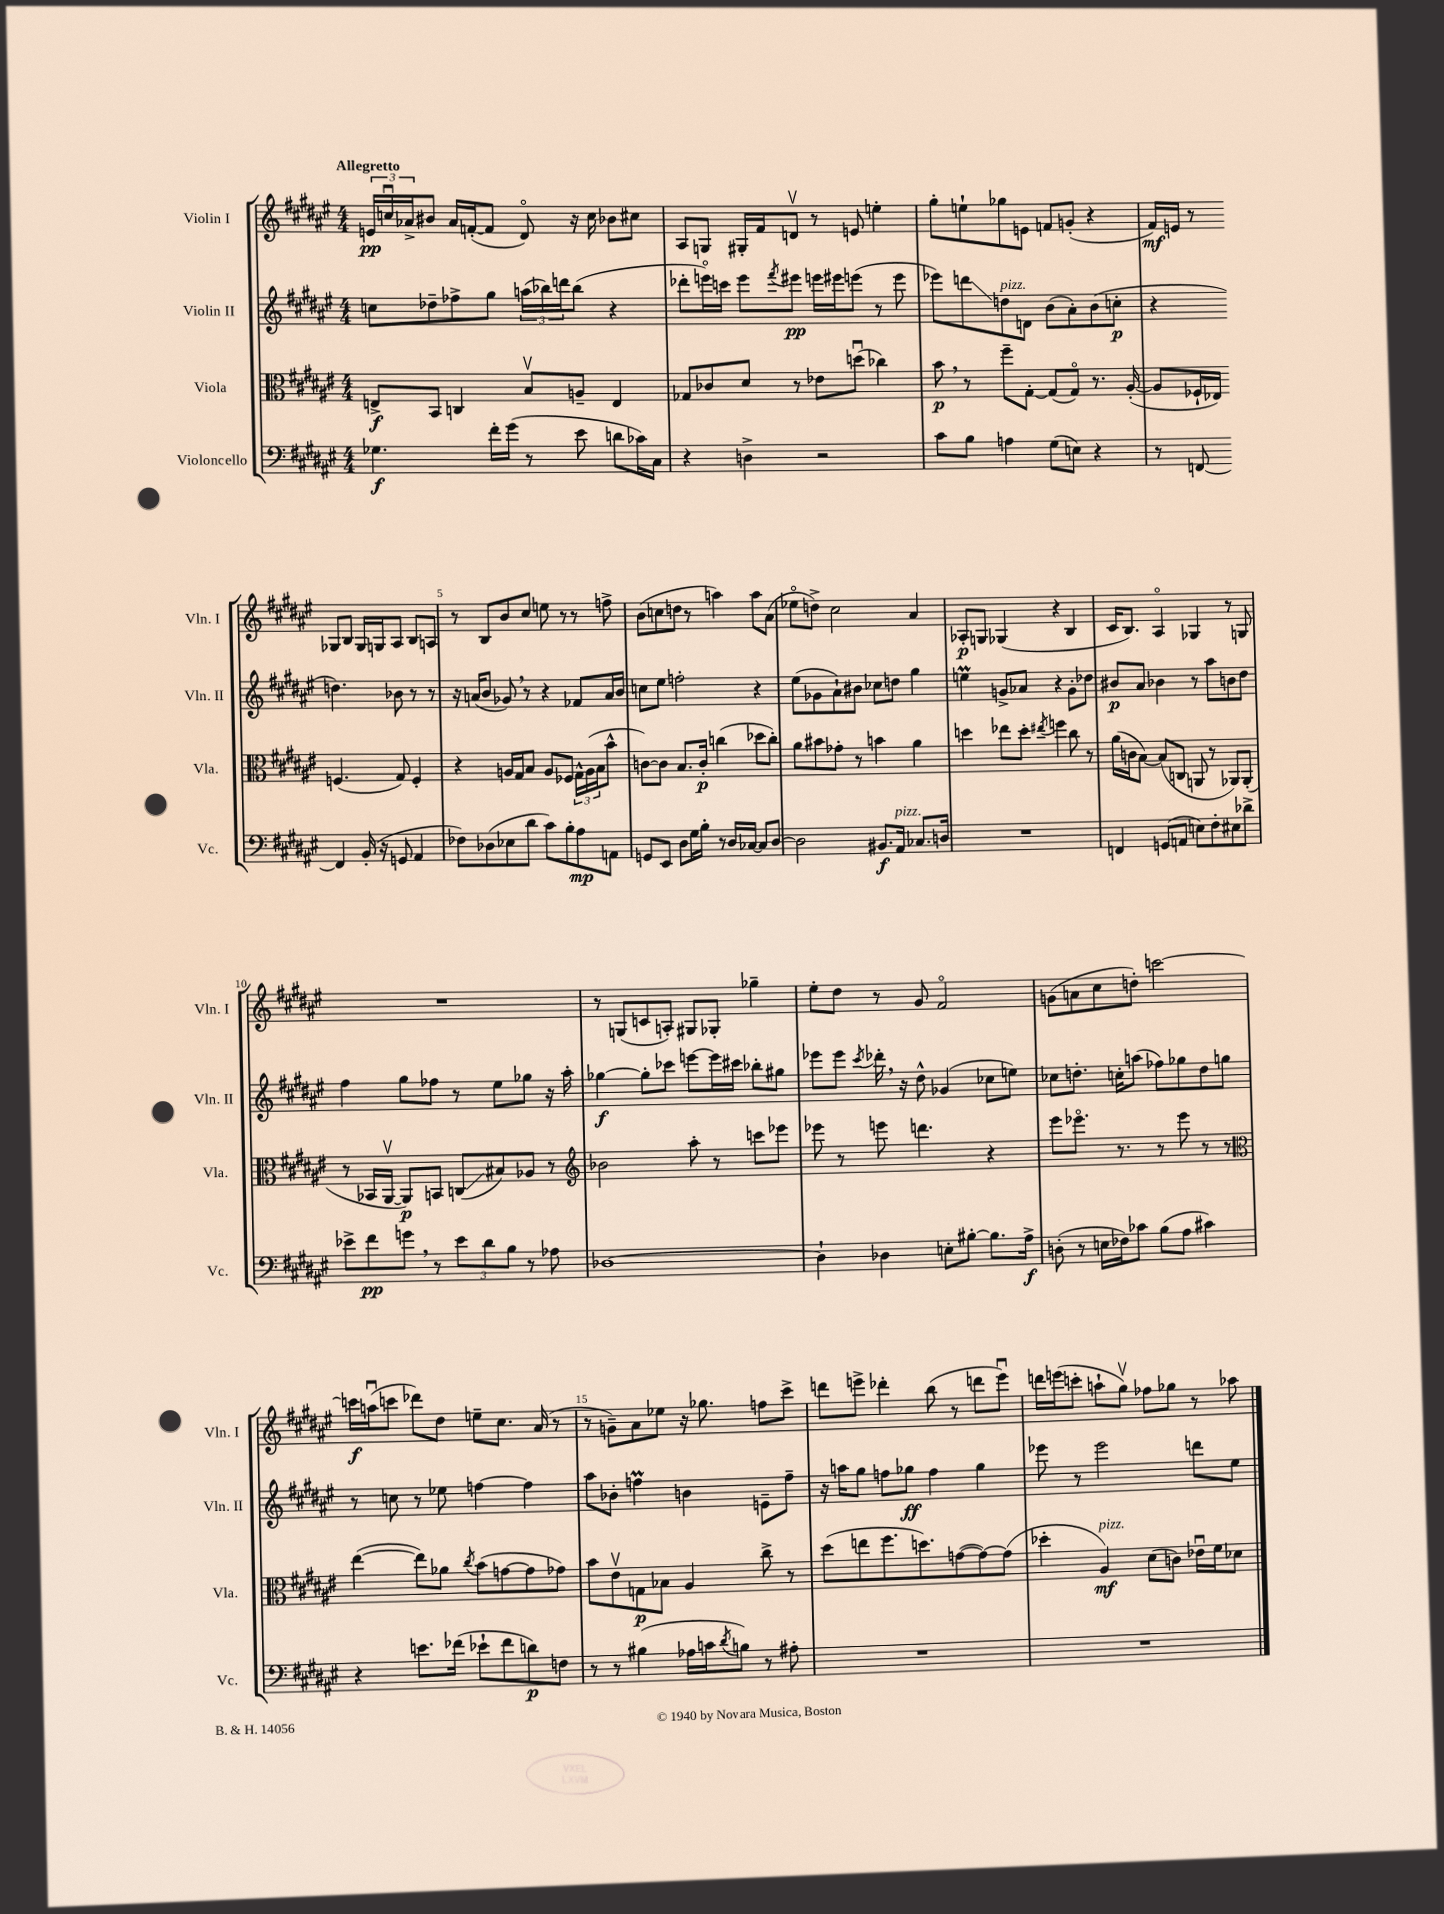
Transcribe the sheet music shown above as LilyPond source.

<<
\new StaffGroup <<
\new Staff = "s0" \with { instrumentName = "Violin I" shortInstrumentName = "Vln. I" } {
    \clef treble \key fis \major \numericTimeSignature \time 4/4 \tempo "Allegretto"
    \tuplet 3/2 { e'16\pp c''16\downbow aes'16-> } bis'8 aes'16 f'16~-.( f'8 dis'8\flageolet) r16 c''16 bes'8 cis''8 |
    ais8 g8 gis16-. fis'16 d'8\upbow r8 e'8 e''4-. |
    gis''8-. e''8-! ges''8 e'8 f'8 g'8-.( r4 |
    fis'16\mf) e'16 r8 ges8 b8 ges16 g16 ais8 b8 a8 |
    r8 b8 b'8 cis''8 e''8 r8 r8 f''8-> |
    b'8( c''8 d''8 r8 a''4) a''8 ais'8( |
    ees''8\flageolet d''8->) cis''2 ais'4 |
    aes8-.\p g8 ges4( r4 b4 |
    cis'16 b8.) ais4\flageolet ges4 r8 g8 |
    R1 |
    r8 g8( c'8 a8-.) gis8 ges8-. ges''4-- |
    eis''8-. dis''8 r8 gis'8 fis'2\flageolet |
    g'8( a'8 cis''8 d''8-.) c'''2~ |
    c'''16\f a''16\downbow( c'''8 des'''8) dis''8 e''8-- cis''8. ais'16( r8 |
    r8 g'8--) ais'8 ees''8 r16 ges''8. f''8 cis'''8-> |
    d'''8 e'''8-> des'''4-. b''8( r8 d'''8 e'''8\downbow) |
    d'''16 e'''16( c'''8-. a''8-! gis''8\upbow) fes''8 ges''8 r8 aes''8 \bar "|." |
}
\new Staff = "s1" \with { instrumentName = "Violin II" shortInstrumentName = "Vln. II" } {
    \clef treble \key fis \major \numericTimeSignature \time 4/4
    c''8 des''8-- fes''8-> gis''8 \tuplet 3/2 { a''16( bes''16) d'''16 } bes''8( r4 |
    des'''8-. e'''16\flageolet) c'''16 e'''8 \acciaccatura { fis'''8 } eis'''8\pp e'''16 eis'''16 e'''8( r8 e'''8 |
    ees'''8) d'''8\glissando d''8^\markup { \italic "pizz." } d'8 b'8( ais'8-.) b'8( c''8-.\p |
    r4 d''4.) bes'8 r8 r8 |
    r16 a'16( b'8 ges'8) \breathe r8 r4 fes'8 a'16 b'16 |
    c''8 eis''8 f''2-. r4 |
    eis''8( ges'8 ais'8-!) bis'8 ces''8 d''8 gis''4 |
    e''4\prall g'8-> aes'8 r4 g'8-. des''8 |
    bis'8\p ais'8 bes'4 r8 ais''8 b'8 dis''8 |
    fis''4 gis''8 fes''8 r8 eis''8 ges''8 r16 ais''16-. |
    ges''4~\f ges''8-. ces'''8 e'''8~ e'''16 cis'''16 bes''8-. gis''8 |
    ees'''8 ees'''8 \acciaccatura { cis'''8 } des'''16-. \breathe r16 dis''8-^ ges'4( ces''8 e''8) |
    ces''8 d''8.-. c''16-. a''8( fes''8) ges''8 d''8 g''8 |
    r8 c''8 r8 ees''8 f''4~ f''4 |
    ais''8 bes'8-. f''4\prall b'4 e'8-- f''8-- |
    r16 a''16 gis''8 f''8 ges''8\ff f''4 ges''4 |
    ees'''8 r8 ees'''2 d'''8 eis''8 \bar "|." |
}
\new Staff = "s2" \with { instrumentName = "Viola" shortInstrumentName = "Vla." } {
    \clef alto \key fis \major \numericTimeSignature \time 4/4
    e8->\f b,8 c4 b8\upbow a8-- e4 |
    ges8 ces'8 dis'8 r8 ees'8 d''8\downbow( ces''4) |
    b'8\p \breathe r8 fis''8-- gis8~-. gis8( gis8\flageolet) r8. ais16~-.( |
    ais8 fes16-! ees16) f4.( gis8) f4-. |
    r4 a16 gis16 b8 a8 fes8 \tuplet 3/2 { gis16-^ a16( b16 } b'8-^ |
    c'8~) c'8 b8. c'16-.\p c''4( des''8 c''8-.) |
    ais'8 bis'8 ges'8-. r8 b'4 ais'4 |
    d''4 ees''8 d''8-. \acciaccatura { eis''8 } f''4 cis''8 r8 |
    ais'16( c'16 b8~) b8( c8 a,8 r8 aes,8) aes,8-.( |
    r8 bes,16 ais,16~\upbow ais,8\p) b,8 c8\glissando( bis8) aes8 r8 |
    \clef treble bes'2 ais''8-. r8 c'''8 ees'''8 |
    ees'''8 r8 e'''8 d'''4. r4 |
    eis'''8 ees'''8.\flageolet r8. r8 ees'''8 r8 r8 |
    \clef alto eis''4~( eis''8) aes'8 \acciaccatura { cis''8 } b'8( g'8~ g'8 ges'8) |
    b'8 eis'8\upbow g8\p bes8 ais4 cis''8-> r8 |
    dis''8( e''8 fis''8. d''8.) g'8~( g'8~) g'8( |
    des''4-. ais4\mf^\markup { \italic "pizz." }) dis'8( c'8) ees'16\downbow fis'16 des'8 \bar "|." |
}
\new Staff = "s3" \with { instrumentName = "Violoncello" shortInstrumentName = "Vc." } {
    \clef bass \key fis \major \numericTimeSignature \time 4/4
    ges4.\f fis'16-. gis'16( r8 eis'8 d'8 ces'16) cis16 |
    r4 d4-> r2 |
    cis'8 b8 a4 gis8( e8) r4 |
    r8 f,8~ f,4 b,16-.( r16 g,8 ais,4 |
    fes8) des8( ees8 dis'8 cis'8) b8-. ais8\mp a,8 |
    g,8 eis,8 dis8 gis16 b16-. r8 dis16 ces16~ ces8 dis8~ |
    dis2 bis,8.\f ais,16^\markup { \italic "pizz." } ces8. d16 |
    R1 |
    f,4 g,8( a,8 e8) fis8-. eis8 des'8-> |
    ees'8-> fis'8\pp g'8 \breathe r8 \tuplet 3/2 { ees'8 dis'8 b8 } r8 aes8 |
    des1~ |
    des4-! des4 e8-. bis8~-. bis8. ais16->\f |
    d8-.( r8 e16 fes16) ces'8 b8( ais8 cis'4) |
    r4 e'8. fes'16( ees'8-! fes'8 d'8\p) f8 |
    r8 r8 bis4( aes16 c'16 \acciaccatura { dis'8 } b8) r8 ais8-. |
    R1 |
    R1 \bar "|." |
}
>>
>>
\layout { \context { \Score \override BarNumber.break-visibility = ##(#f #t #t) barNumberVisibility = #(every-nth-bar-number-visible 5) } }
